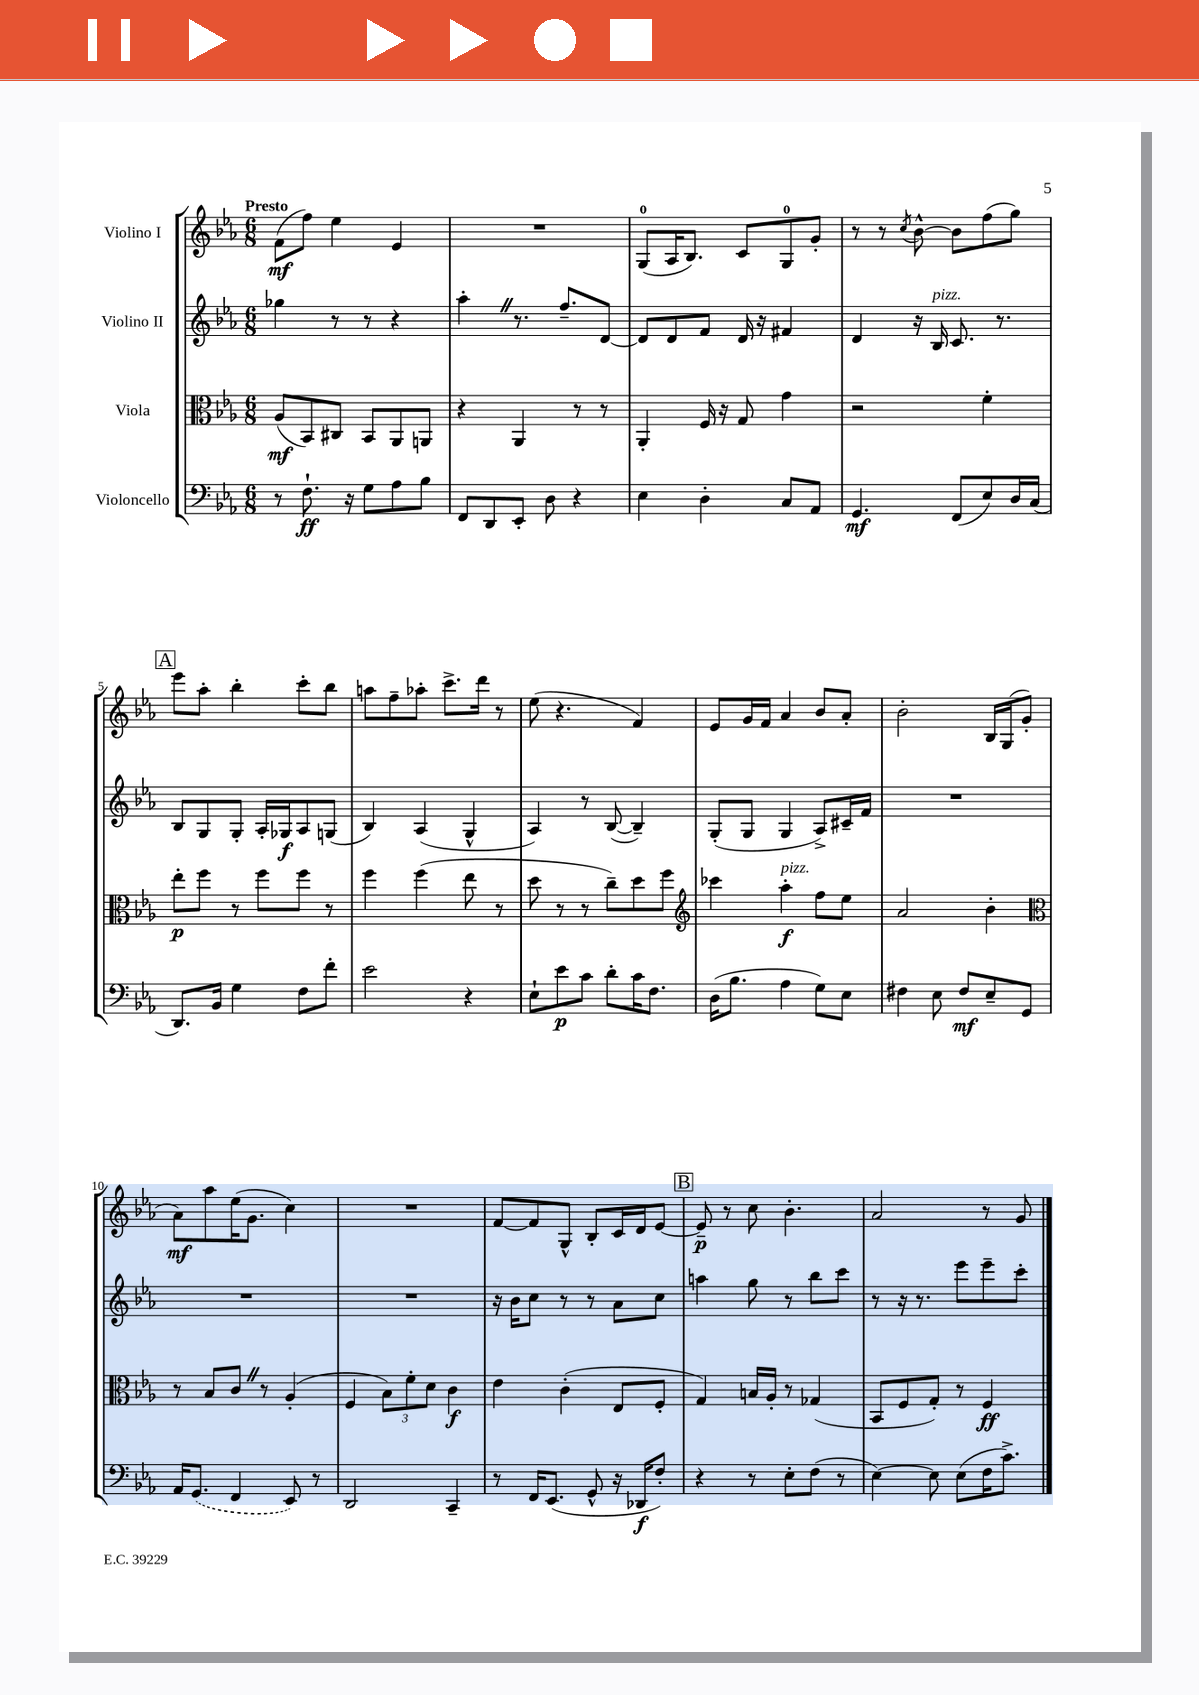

**kern	**kern	**kern	**kern
*staff4	*staff3	*staff2	*staff1
*clefF4	*clefC3	*clefG2	*clefG2
*k[b-e-a-]	*k[b-e-a-]	*k[b-e-a-]	*k[b-e-a-]
*M6/8	*M6/8	*M6/8	*M6/8
8r	(8A-	4gg-	(8f
8.F`	8BB-)	.	8ff)
.	8C#	8r	4ee-
16r	.	.	.
8G	8BB-	8r	.
8A-	8AA-	4r	4e-
8B-	8AA	.	.
=	=	=	=
8FF	4r	4aa-'	2.r
8DD	.	.	.
8EE-'	4AA-	8.r	.
8D	.	.	.
.	.	8.ff~	.
4r	8r	.	.
.	8r	[8d	.
=	=	=	=
4E-	4AA-'	8d]	(8G
.	.	8d	16A-
.	.	.	8.B-)
4D'	16F	8f	.
.	16r	.	.
.	8G	16d	8c
.	.	16r	.
8C	4g	4f#	8G
8AA-	.	.	8g'
=	=	=	=
4.GG	2r	4d	8r
.	.	.	8r
.	.	.	8qcc
.	.	16r	[8b-^^
.	.	16B-	.
(8FF	.	8.c	8b-]
8E-)	4f'	.	(8ff
.	.	8.r	.
16D	.	.	8gg)
(16C	.	.	.
=	=	=	=
8.DD)	8ee-'	8B-	8eee-
.	8ff	8G	8aa-'
16BB-	.	.	.
4G	8r	8G'	4bb-'
.	8ff	16A-'	.
.	.	16G-	.
8F	8ff	8A-	8ccc'
8f'	8r	(8G	8bb-
=	=	=	=
2e-	4ff	4B-)	8aa
.	.	.	8ff~
.	(4ff	(4A-	8aa-'
.	.	.	8.ccc^
4r	8ee-	4G^^	.
.	.	.	16ddd
.	8r	.	8r
=	=	=	=
8E-`	8dd	4A-)	(8ee-
8e-	8r	.	4.r
8c	8r	8r	.
8d'	8cc~)	([8B-	.
16c	8dd	4B-~])	4f)
8.F	.	.	.
.	8ff	.	.
=	=	=	=
*	*clefG2	*	*
(16D	4ccc-	(8G'	8e-
8.B-	.	.	.
.	.	8G	16g
.	.	.	16f
4A-	4aa-'	4G	4a-
8G)	8ff	8A-^)	8b-
8E-	8ee-	16c#~	8a-'
.	.	16f	.
=	=	=	=
4F#	2a-	2.r	2b-'
8E-	.	.	.
8F#	.	.	.
8E-~	4b-'	.	16B-
.	.	.	(16G
8GG	.	.	8g'
=	=	=	=
*	*clefC3	*	*
16AA-	8r	2.r	8a-)
(8.GG	.	.	.
.	8B-	.	8aa-
4FF	8c	.	(16ee-
.	.	.	8.g
.	8r	.	.
8EE-)	(4A-'	.	4cc)
8r	.	.	.
=	=	=	=
2DD	4F	2.r	2.r
.	12B-)	.	.
.	12f'	.	.
.	12d	.	.
4CC~	4c	.	.
=	=	=	=
8r	4e-	16r	[8f
.	.	16b-	.
16FF	.	8cc	8f]
(8.EE-	.	.	.
.	(4c'	8r	8G^^
8GG^^	.	8r	8B-'
16r	8E-	8a-	16c
16DD-	.	.	16d
8F')	8F'	8cc	[8e-
=	=	=	=
4r	4G)	4aa	8e-~]
.	.	.	8r
8r	16B	8gg	8cc
.	16A-'	.	.
8E-'	8r	8r	4.b-'
(8F	(4G-	8bb-	.
8r	.	8ccc	.
=	=	=	=
[4E-)	8BB-	8r	2a-
.	8F	16r	.
.	.	8.r	.
8E-]	8G')	.	.
(8E-	8r	8eee-	.
16F	4F	8eee-~	8r
8.c^)	.	.	.
.	.	8ccc'	8g
==	==	==	==
*-	*-	*-	*-
